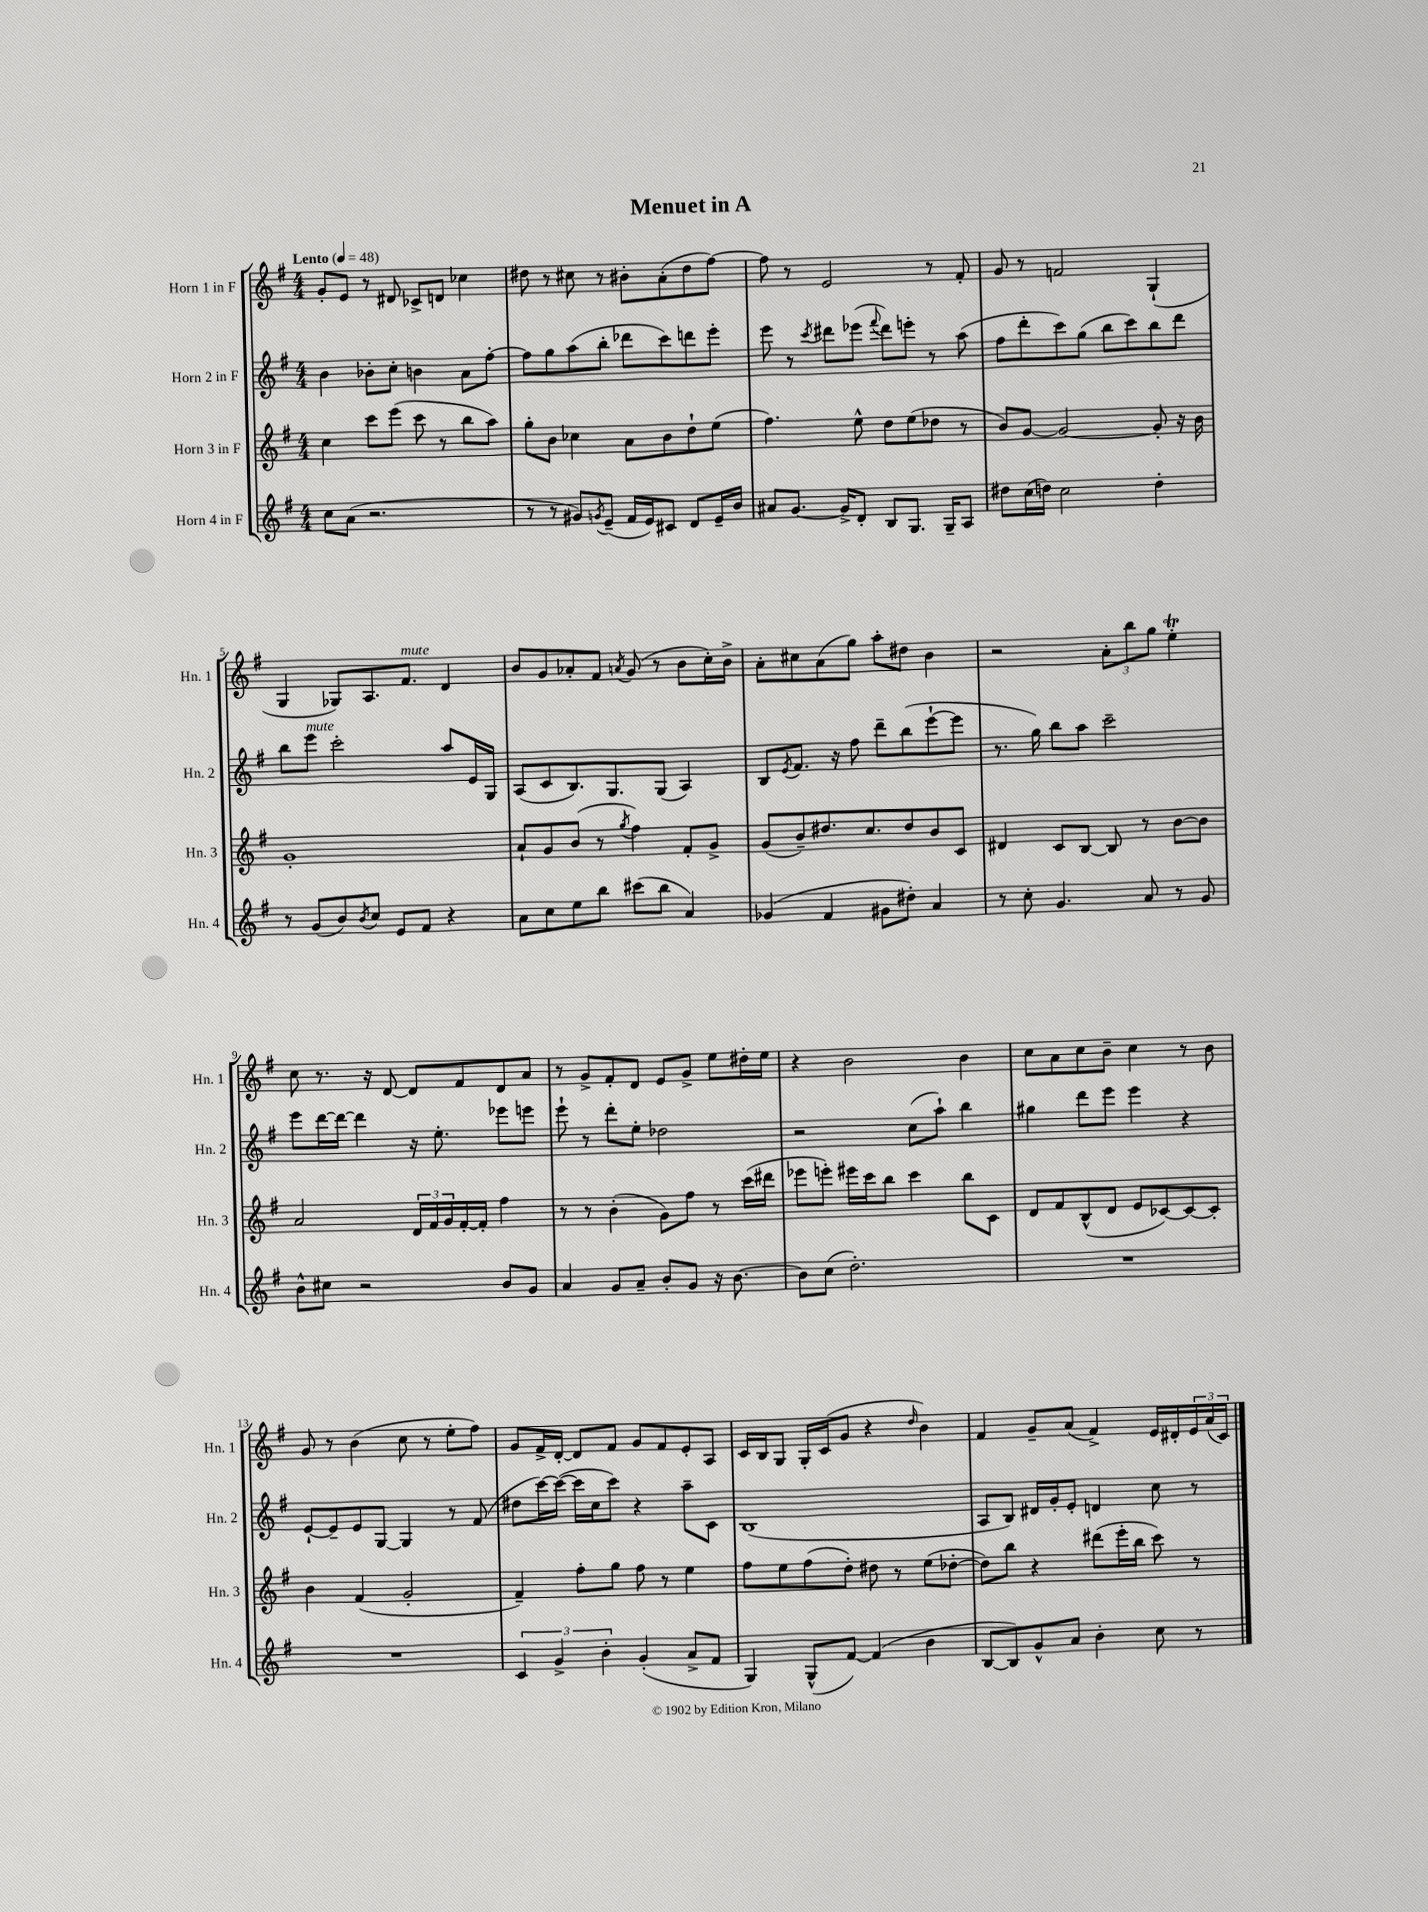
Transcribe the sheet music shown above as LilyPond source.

\header { title = "Menuet in A" }
<<
\new StaffGroup <<
\new Staff = "s0" \with { instrumentName = "Horn 1 in F" shortInstrumentName = "Hn. 1" } {
    \clef treble \key g \major \numericTimeSignature \time 4/4 \tempo "Lento" 4 = 48
    g'8-. e'8 r8 dis'8 ces'8-> d'8 ces''4 |
    dis''8 r8 cis''8 r8 bis'8-. a'8-.( dis''8 fis''8~) |
    fis''8 r8 e'2 r8 fis'8-. |
    g'8 r8 f'2 g4-!( |
    g4 ges8) a8. fis'8.^\markup { \italic "mute" } d'4 |
    b'8 g'8 aes'8-. fis'8 \acciaccatura { a'8 } g'8( r8 b'8 c''16-.) b'16-> |
    a'8-. cis''8 a'8( g''8) a''8-. dis''8 b'4 |
    r2 \tuplet 3/2 { a'8-. b''8 g''8 } e''4-.\trill |
    c''8 r8. r16 d'8~ d'8 fis'8 d'8 a'8 |
    r8 g'8-> fis'8-. d'8 e'8 g'8-> e''8 dis''16-. e''16 |
    r4 b'2 b'4 |
    c''8 a'8 c''8 b'8-- c''4 r8 b'8 |
    g'8 r8 b'4( c''8 r8 e''8-. fis''8) |
    g'8 fis'16-> d'16~-. d'8 fis'8 g'8 fis'8 e'8-. a8 |
    c'16 b16 g8 g16-. c'16( g'8 r4 \grace { d''16 } b'4) |
    fis'4 g'8-- a'8( fis'4->) e'16 dis'16-. \tuplet 3/2 { e'16 a'16( c'16) } \bar "|." |
}
\new Staff = "s1" \with { instrumentName = "Horn 2 in F" shortInstrumentName = "Hn. 2" } {
    \clef treble \key g \major \numericTimeSignature \time 4/4
    b'4 bes'8-. c''8-. b'4 a'8 fis''8~-. |
    fis''8 g''8 a''8( b''8-. des'''8 c'''8) d'''8 e'''8-. |
    e'''8 r8 \acciaccatura { c'''8 } dis'''8 ees'''8( \appoggiatura { fis'''8 } dis'''8) e'''8-. r8 a''8( |
    fis''8 d'''8-. c'''8) g''8( b''8 c'''8) b''8 d'''8 |
    b''8 e'''8^\markup { \italic "mute" } c'''2-. a''8 e'16 g16 |
    a8( c'8 b8.) g8. g8( a4) |
    b8 \acciaccatura { e'8 } fis'8. r16 fis''8 d'''8-- b''8( e'''8~-! e'''8 |
    r8. g''16) b''8 a''8 c'''2-- |
    e'''8 d'''16~ d'''16~ d'''4 r16 e''8.-. ees'''8 e'''8 |
    e'''8-! r8 d'''8-. e''8-. des''2 |
    r2 c''8( a''8-!) b''4 |
    gis''4 d'''8 e'''8 e'''4 r4 |
    e'8~-! e'8-- e'8 g8~ g4 r8 fis'8( |
    dis''8 c'''16~) c'''16~( c'''16 c''16 c'''8) r4 a''8-- c'8 |
    b1( |
    a8 b8) dis'16 g'16-. e'8-. d'4 c''8 r8 \bar "|." |
}
\new Staff = "s2" \with { instrumentName = "Horn 3 in F" shortInstrumentName = "Hn. 3" } {
    \clef treble \key g \major \numericTimeSignature \time 4/4
    c''4 c'''8 e'''8( c'''8 r8 b''8 a''8) |
    g''8-. b'8 ces''4 a'8 b'8 d''8-! e''8( |
    fis''4.) e''8-^ d''8 e''8( des''8 r8 |
    b'8) g'8~ g'2~ g'8-. r16 b'16 |
    g'1-. |
    a'8-! g'8 b'8( r8 \acciaccatura { g''8 } fis''4) fis'8-. g'8-> |
    g'8( b'8--) dis''8. c''8. dis''8 b'8 c'8 |
    dis'4 c'8 b8~ b8 r8 b'8~ b'8 |
    a'2 \tuplet 3/2 { d'16 fis'16 g'16 } fis'16~-. fis'16-. fis''4 |
    r8 r8 b'4-.( g'8) fis''8 r8 c'''16( dis'''16 |
    ees'''8 e'''8-.) eis'''16 c'''16 b''8 c'''4 b''8 c'8 |
    d'8 fis'8 b8-^( d'8 e'8 ces'8~) ces'8~ ces'8-. |
    b'4 fis'4( g'2-. |
    fis'4--) fis''8-. g''8 fis''8 r8 e''4 |
    fis''8 e''8 fis''8( d''8-.) dis''8 r8 e''8( des''8~-. |
    des''8) b''8 r4 dis'''8( e'''16-. b''16 c'''8) r8 \bar "|." |
}
\new Staff = "s3" \with { instrumentName = "Horn 4 in F" shortInstrumentName = "Hn. 4" } {
    \clef treble \key g \major \numericTimeSignature \time 4/4
    c''8 a'8( r2. |
    r8 r8 gis'8) \acciaccatura { g'8 } e'8--( fis'16 e'16) cis'8 d'8 e'16-- b'16 |
    ais'8 g'8.~ g'16-> d'8-. b8 g8. g16-- a8 |
    dis''8 c''16( d''16) c''2 d''4-. |
    r8 g'8( b'8) \acciaccatura { b'8 } c''8 e'8 fis'8 r4 |
    a'8 c''8 e''8 b''8 cis'''8( b''8 a'4) |
    ges'4( fis'4 gis'8 dis''8-.) a'4 |
    r8 c''8-. g'4. a'8 r8 g'8 |
    b'8-^ cis''8 r2 b'8 g'8 |
    a'4 g'8 a'8-- b'8-. g'8 r16 b'8.~ |
    b'8 c''8( d''2.-.) |
    R1 |
    R1 |
    \tuplet 3/2 { c'4 g'4-> b'4-. } g'4-.( a'8-> fis'8 |
    g4) g8-^( fis'8~) fis'4( b'4 |
    b8~ b8) g'8-^ a'8 b'4-. c''8 r8 \bar "|." |
}
>>
>>
